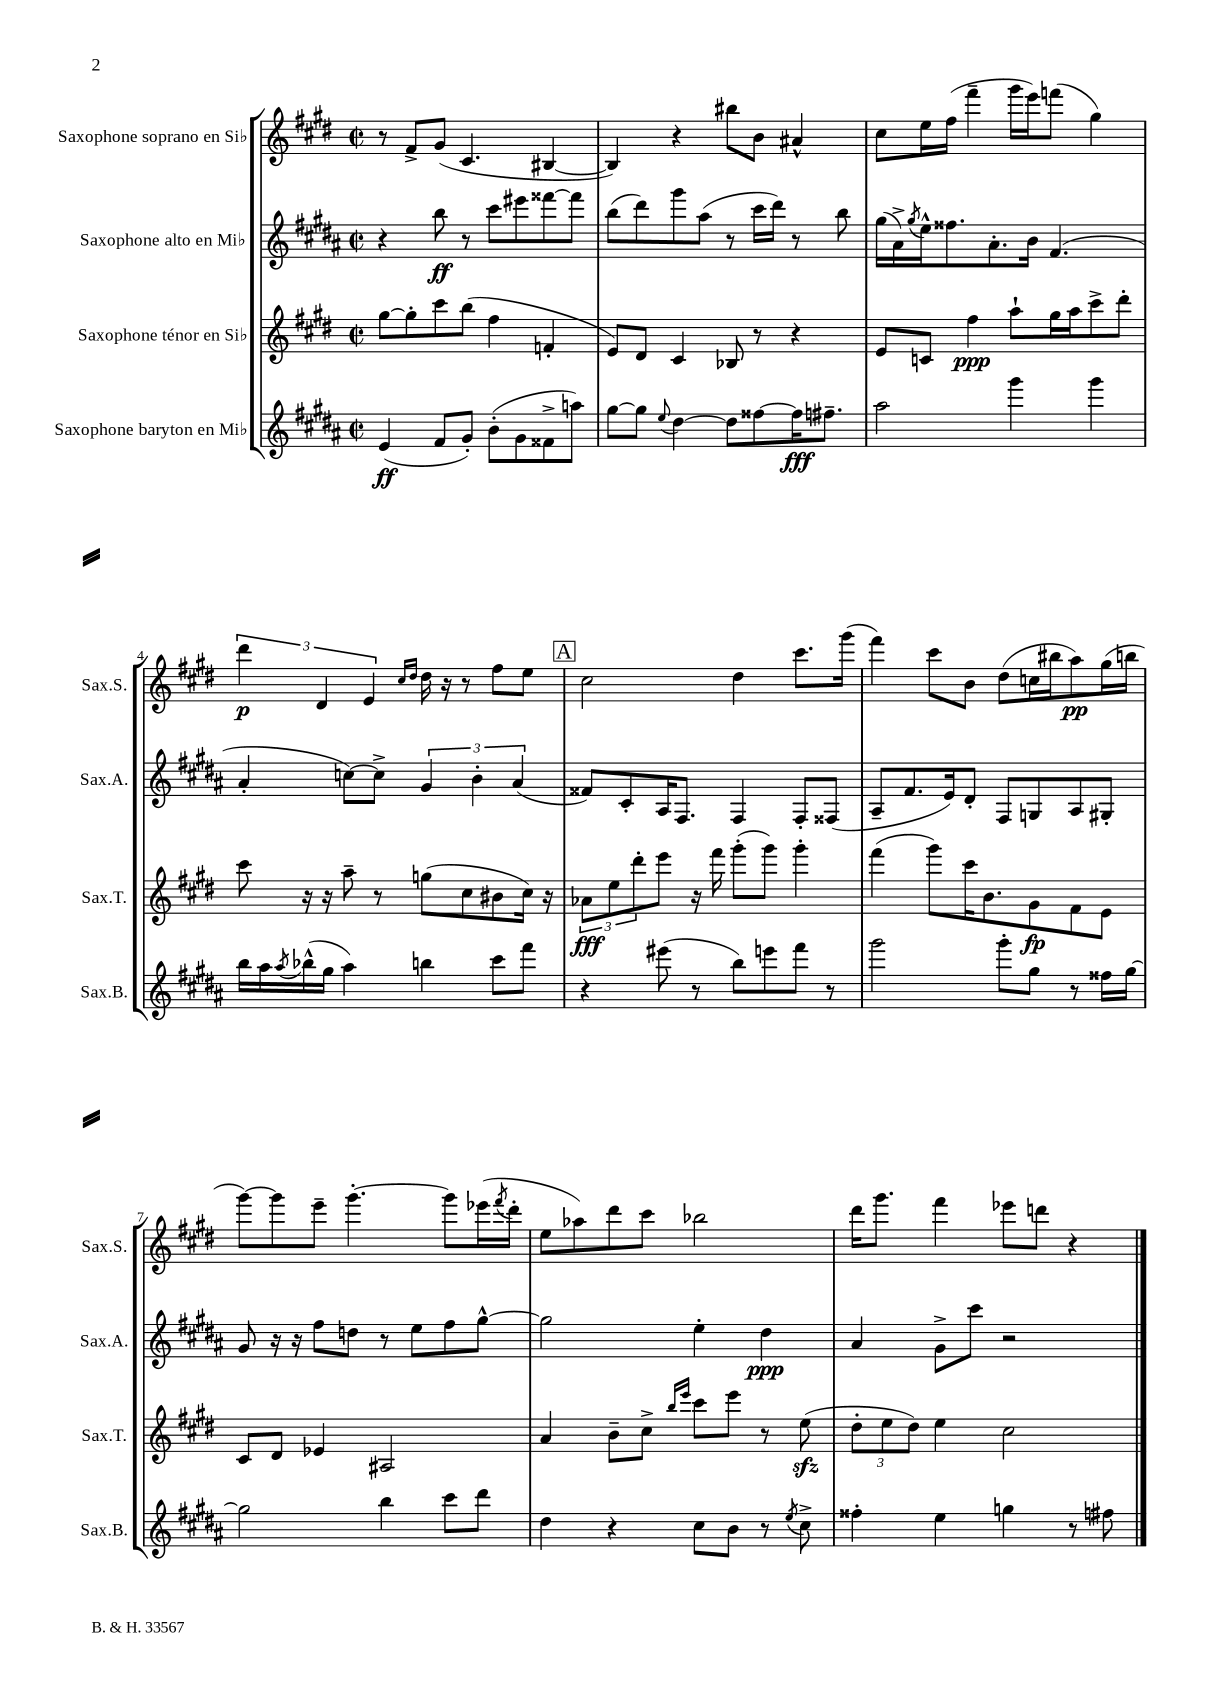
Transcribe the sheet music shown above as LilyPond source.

<<
\new StaffGroup <<
\new Staff = "s0" \with { instrumentName = "Saxophone soprano en Sib" shortInstrumentName = "Sax.S." } {
    \clef treble \key e \major \defaultTimeSignature \time 2/2
    r8 fis'8-> gis'8( cis'4. bis4~ |
    bis4) r4 bis''8 b'8 ais'4-^ |
    cis''8 e''16 fis''16( fis'''4-- gis'''16 e'''16) f'''8( gis''4) |
    \tuplet 3/2 { dis'''4\p dis'4 e'4 } \grace { cis''16 dis''16 } dis''16 r16 r8 fis''8 e''8 |
    \mark \markup { \box "A" } cis''2 dis''4 cis'''8. gis'''16( |
    fis'''4) cis'''8 b'8 dis''8( c''16 bis''16 a''8\pp) gis''16( b''16 |
    gis'''8~) gis'''8 e'''8-- gis'''4.~-. gis'''8 ees'''16( \acciaccatura { fis'''8 } dis'''16-. |
    e''8 aes''8) dis'''8 cis'''8 bes''2 |
    dis'''16 gis'''8. fis'''4 ees'''8 d'''8 r4 \bar "|." |
}
\new Staff = "s1" \with { instrumentName = "Saxophone alto en Mib" shortInstrumentName = "Sax.A." } {
    \clef treble \key b \major \defaultTimeSignature \time 2/2
    r4 b''8\ff r8 cis'''8 eis'''8 fisis'''8~ fisis'''8 |
    b''8( dis'''8) gis'''8 ais''8( r8 cis'''16 dis'''16) r8 b''8 |
    gis''16( ais'16->) \acciaccatura { gis''8 } e''16-^ fisis''8. ais'8.-. b'16 fis'4.( |
    ais'4-. c''8~) c''8-> \tuplet 3/2 { gis'4 b'4-. ais'4( } |
    \mark \markup { \box "A" } fisis'8) cis'8-. ais16 fis8. fis4 fis8-. fisis8( |
    ais8-- fis'8. e'16) dis'8-. fis8 g8 ais8 gis8-. |
    gis'8 r16 r16 fis''8 d''8 r8 e''8 fis''8 gis''8~-^ |
    gis''2 e''4-. dis''4\ppp |
    ais'4 gis'8-> cis'''8 r2 \bar "|." |
}
\new Staff = "s2" \with { instrumentName = "Saxophone ténor en Sib" shortInstrumentName = "Sax.T." } {
    \clef treble \key e \major \defaultTimeSignature \time 2/2
    gis''8~ gis''8-. cis'''8 b''8( fis''4 f'4-. |
    e'8) dis'8 cis'4 bes8 r8 r4 |
    e'8 c'8 fis''4\ppp a''8-! gis''16 a''16 cis'''8-> dis'''8-. |
    cis'''8 r16 r16 a''8-- r8 g''8( cis''8 bis'8 cis''16) r16 |
    \mark \markup { \box "A" } \tuplet 3/2 { aes'8\fff e''8 dis'''8-. } e'''8 r16 fis'''16 gis'''8-.( gis'''8) gis'''4-. |
    fis'''4( gis'''8) cis'''16 b'8. gis'8\fp fis'8 e'8 |
    cis'8 dis'8 ees'4 ais2 |
    a'4 b'8-- cis''8-> \grace { b''16 e'''16 } cis'''8 e'''8 r8 e''8\sfz( |
    \tuplet 3/2 { dis''8-. e''8 dis''8) } e''4 cis''2 \bar "|." |
}
\new Staff = "s3" \with { instrumentName = "Saxophone baryton en Mib" shortInstrumentName = "Sax.B." } {
    \clef treble \key b \major \defaultTimeSignature \time 2/2
    e'4\ff( fis'8 gis'8-.) b'8-.( gis'8 fisis'8-> a''8) |
    gis''8~ gis''8 \appoggiatura { e''8 } dis''4~ dis''8 fisis''8~ fisis''16\fff fis''8.-- |
    ais''2 gis'''4 gis'''4 |
    b''16 ais''16 \acciaccatura { ais''8 } bes''16-^( gis''16 ais''4) b''4 cis'''8 fis'''8 |
    \mark \markup { \box "A" } r4 eis'''8( r8 b''8) e'''8 fis'''8 r8 |
    gis'''2 gis'''8-. gis''8 r8 fisis''16 gis''16~ |
    gis''2 b''4 cis'''8 dis'''8 |
    dis''4 r4 cis''8 b'8 r8 \acciaccatura { e''8 } cis''8-> |
    fisis''4-. e''4 g''4 r8 fis''8 \bar "|." |
}
>>
>>
